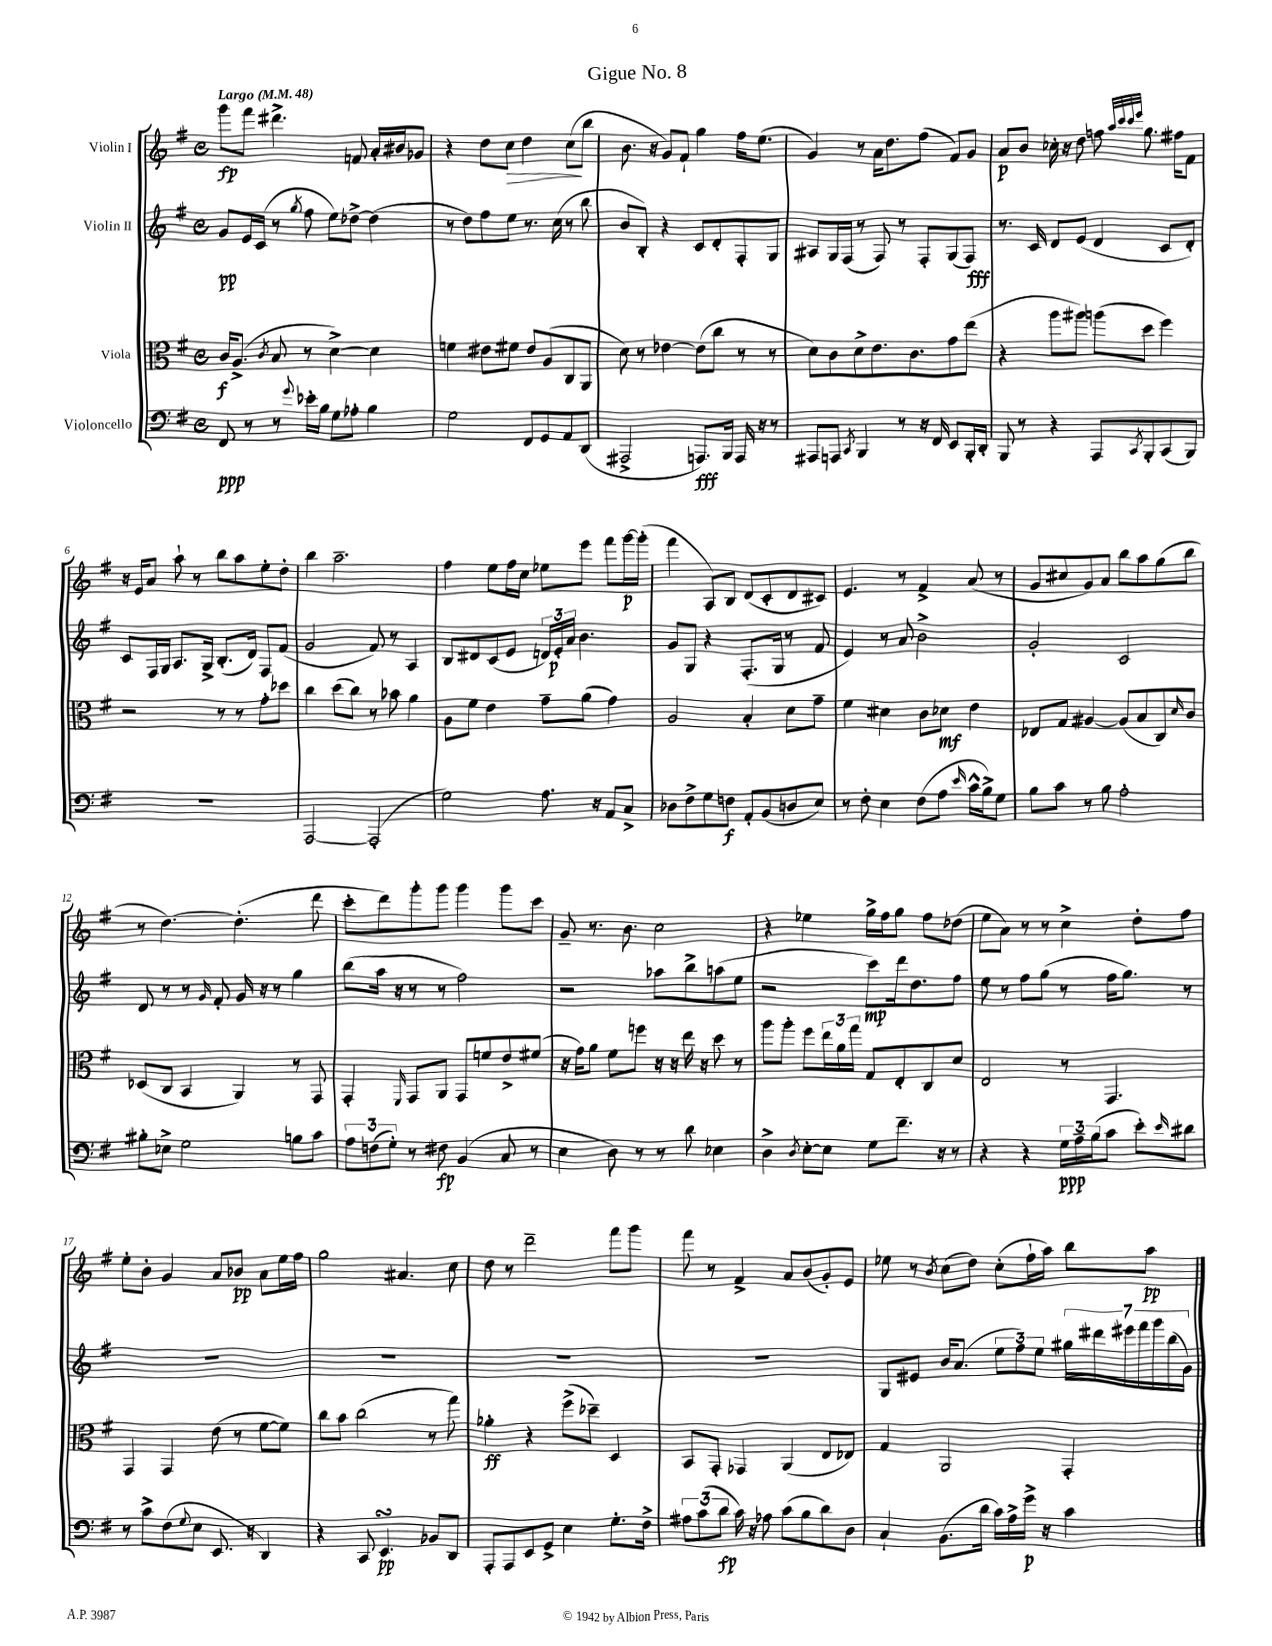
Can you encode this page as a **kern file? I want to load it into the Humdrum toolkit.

**kern	**kern	**kern	**kern
*staff4	*staff3	*staff2	*staff1
*clefF4	*clefC3	*clefG2	*clefG2
*k[f#]	*k[f#]	*k[f#]	*k[f#]
*M4/4	*M4/4	*M4/4	*M4/4
*met(c)	*met(c)	*met(c)	*met(c)
*MM48	*MM48	*MM48	*MM48
8FF#	16c	8g	8ggg
.	(8.A^	.	.
8r	.	16e	8fff#
.	.	(16c	.
.	8qc	.	.
8r	8B	8r	4.ddd#^
8qqg	.	8qgg	.
16e-'	8r	8ff#	.
16B	.	.	.
8G	[4d^)	8ee)	.
8A-'	.	[8dd-^	8f
4B	4d]	(4dd-]	16a'
.	.	.	16b#
.	.	.	8g-
=	=	=	=
2G	4f	8r	4r
.	.	8dd)	.
.	8e#	8ff#	8dd
.	8f#	8ee	8cc
8FF#	8e#	8.r	4dd
8GG	(8A	.	.
.	.	(16cc	.
8AA	8C	8r	(8cc
(8DD	8AA	8bb	8bb
=	=	=	=
2AAA#^	8d)	8b	8.b
.	8r	8B')	.
.	.	.	16r
.	[4e-	4r	8g)
.	.	.	8f#`
8.AAA)	(8e-]	8c	4gg
.	8cc	8d'	.
16BBB	.	.	.
16AAA	8r	8F#'	16ff#
16r	.	.	(8.ee
8r	8r	8G	.
=	=	=	=
8AAA#	8d)	8A#	4g)
8AAA	8c	16G	.
.	.	(16F#	.
8qCC	.	.	.
4BBB	8d^	8r	8r
.	8.e	8F#)	16a
.	.	.	8.dd
8r	.	8r	.
.	8.c	.	.
16r	.	8F#'	(8ff#
16FF#	.	.	.
8EE	8g	(8G	8f#)
16BBB'	(8ee	8F#)	8g
16DD'	.	.	.
=	=	=	=
8BBB	4r	8.r	8a
8r	.	.	8b
.	.	16c	.
4r	8aa	8d	16cc-'
.	.	.	16r
.	8aa#)	(8e	8dd
8AAA	(8aa	4d	8ff
.	.	.	32qqaa
.	.	.	32qqccc
.	.	.	32qqccc
8qCC	.	.	32qqeee
8BBB'	8dd	.	8.gg
(8CC	4ff#)	8c	.
.	.	.	16ff#
8BBB)	.	8d')	8f#
=	=	=	=
1r	2r	8c	16r
.	.	.	16e
.	.	16F#	8a
.	.	16G	.
.	.	8.A	8aa`
.	.	.	8r
.	.	16G^	.
.	8r	(8.B'	8bb
.	8r	.	8aa
.	.	16d)	.
.	8g'	8F#	8ee'
.	8dd-	(8f#	8dd'
=	=	=	=
[2AAA	4cc	2g	4bb
.	(8dd	.	2.aa~
.	8cc)	.	.
(2AAA']	8r	8f#)	.
.	8b-	8r	.
.	4a	4A	.
=	=	=	=
2G)	8A	8B	4ff#
.	8f#	8d#	.
.	4e	(8c	8ee
.	.	8e	16ff#
.	.	.	16cc
8.A	8g~	24d)	8ee-
.	.	24e'	.
.	.	24a	.
.	(8a	4.b	8eee
16r	.	.	.
8AA	4g)	.	8fff#
8C^	.	.	[16ggg
.	.	.	(16ggg']
=	=	=	=
8D-	2A	8g	4fff#
8F#^	.	8G	.
8G	.	4r	8A)
8F	.	.	8B
8AA'	4B'	(8.F#'	(8d
(8BB	.	.	8c'
.	.	16G	.
8D	8d	8r	8d
8E)	8g~	8f#	8c#)
=	=	=	=
8r	4f#	4e)	4.e
8F#'	.	.	.
4E	4d#	8r	.
.	.	8a	8r
(8F#	8c	2b^	4f#^
8A	8d-	.	.
16qqe	.	.	.
16c^^	4e	.	(8a
16B^)	.	.	.
8G	.	.	8r
=	=	=	=
8B	8E-	2g'	8g
8c	8G	.	8cc#
8r	[4A#	.	8g)
8B	.	.	8a
2A'	(8A#]	2c	8bb
.	8B	.	8aa
.	8C)	.	(8gg
.	16qqd	.	.
.	8c	.	8bb
=	=	=	=
8B#'	(8D-	8d	8r
8E-^	8C	8r	[4.dd)
2G	4BB	8r	.
.	.	16qqg	.
.	.	8f#'	.
.	4AA)	16g	(4.dd']
.	.	16r	.
.	.	8r	.
8B	8r	4gg	.
8c	8GG	.	8ddd
=	=	=	=
12A	4GG'	(8bb	8ccc'
(12F	.	.	.
.	.	16aa	8ddd)
12G')	.	.	.
.	.	16r	.
.	16qqFF#	.	.
8r	8GG	8r	8ggg'
8F#	8AA	8r	8ggg
(4BB	8GG	2ff#)	4ggg
.	8f	.	.
8C	8e^	.	8ggg
8r	(8f#	.	8ccc
=	=	=	=
4E	16r	2r	8g~
.	16g)	.	.
.	8a	.	8.r
8D)	8f#	.	.
.	.	.	8.b
8r	8ff	.	.
8r	16r	8aa-	2cc
.	16r	.	.
8d	16ee	8bb^	.
.	16r	.	.
4E-	8dd	(8aa	.
.	8r	8ee	.
=	=	=	=
4D^	8aa	2r	4r
.	8aa'	.	.
8qD	.	.	.
[8E'	8ff#	.	4ee-
8E]	24ee	.	.
.	24a	.	.
.	24gg	.	.
8G	8G	8ccc)	16gg^
.	.	.	16ff#
8.f#~	8E'	16ddd	8gg
.	.	8.dd	.
.	8C	.	8ff#
16r	.	.	.
8r	8d	8ff#	(8dd-
=	=	=	=
4r	2E	8ee	8ee
.	.	8r	8a)
4r	.	8ff#	8r
.	.	(8gg	8r
24G	8r	8r	4cc^
24A~	.	.	.
(24B	.	.	.
8c	4.GG	16ff#	.
.	.	8.gg)	.
8e')	.	.	8dd'
16qqe	.	.	.
8d#	.	8r	8ff#
=	=	=	=
8r	4GG	1r	8ee'
8c^	.	.	8b'
(8F#	4GG	.	4g
8qqG	.	.	.
8E	.	.	.
8.EE	(8e	.	8a
.	8r	.	8b-
16r	.	.	.
4DD)	[8f#	.	8a
.	8f#])	.	16ee
.	.	.	16ff#
=	=	=	=
4r	8cc	1r	2gg
.	8b	.	.
8CC	(2cc	.	.
4.EE	.	.	.
.	.	.	4.a#
8BB-	8r	.	.
8DD	8gg)	.	8cc
=	=	=	=
8AAA'	4a-'	1r	8dd
8AAA	.	.	8r
8EE	4r	.	2ddd~
8GG^	.	.	.
4E	(8ff#^	.	.
.	8dd-~)	.	.
8.G'	4D	.	8fff#
.	.	.	8ggg
16F#^	.	.	.
=	=	=	=
12A#	8BB	1r	8fff#
(12c	.	.	.
.	8GG'	.	8r
12d	.	.	.
16c)	4GG-	.	4f#^
16r	.	.	.
8A-	.	.	.
(8c	(4AA	.	8a
8B	.	.	(8b
8d)	8E	.	8g')
8D	8E-)	.	8e
=	=	=	=
4C`	4G	8G	8ee-
.	.	8e#	8r
.	.	.	8qb
(8.BB	2AA	16b	(8cc
.	.	(8.a	.
.	.	.	8dd)
16d	.	.	.
16c)	.	12ee	(8cc'
16A^	.	.	.
.	.	12ff#)	.
16g^	.	.	16ff#`
.	.	12ee	.
16r	.	.	16aa)
4c	4GG'	28gg#	8bb
.	.	28ddd#	.
.	.	28eee#	.
.	.	28fff#	.
.	.	.	8aa
.	.	28ggg	.
.	.	(28bb	.
.	.	28g)	.
==	==	==	==
*-	*-	*-	*-
